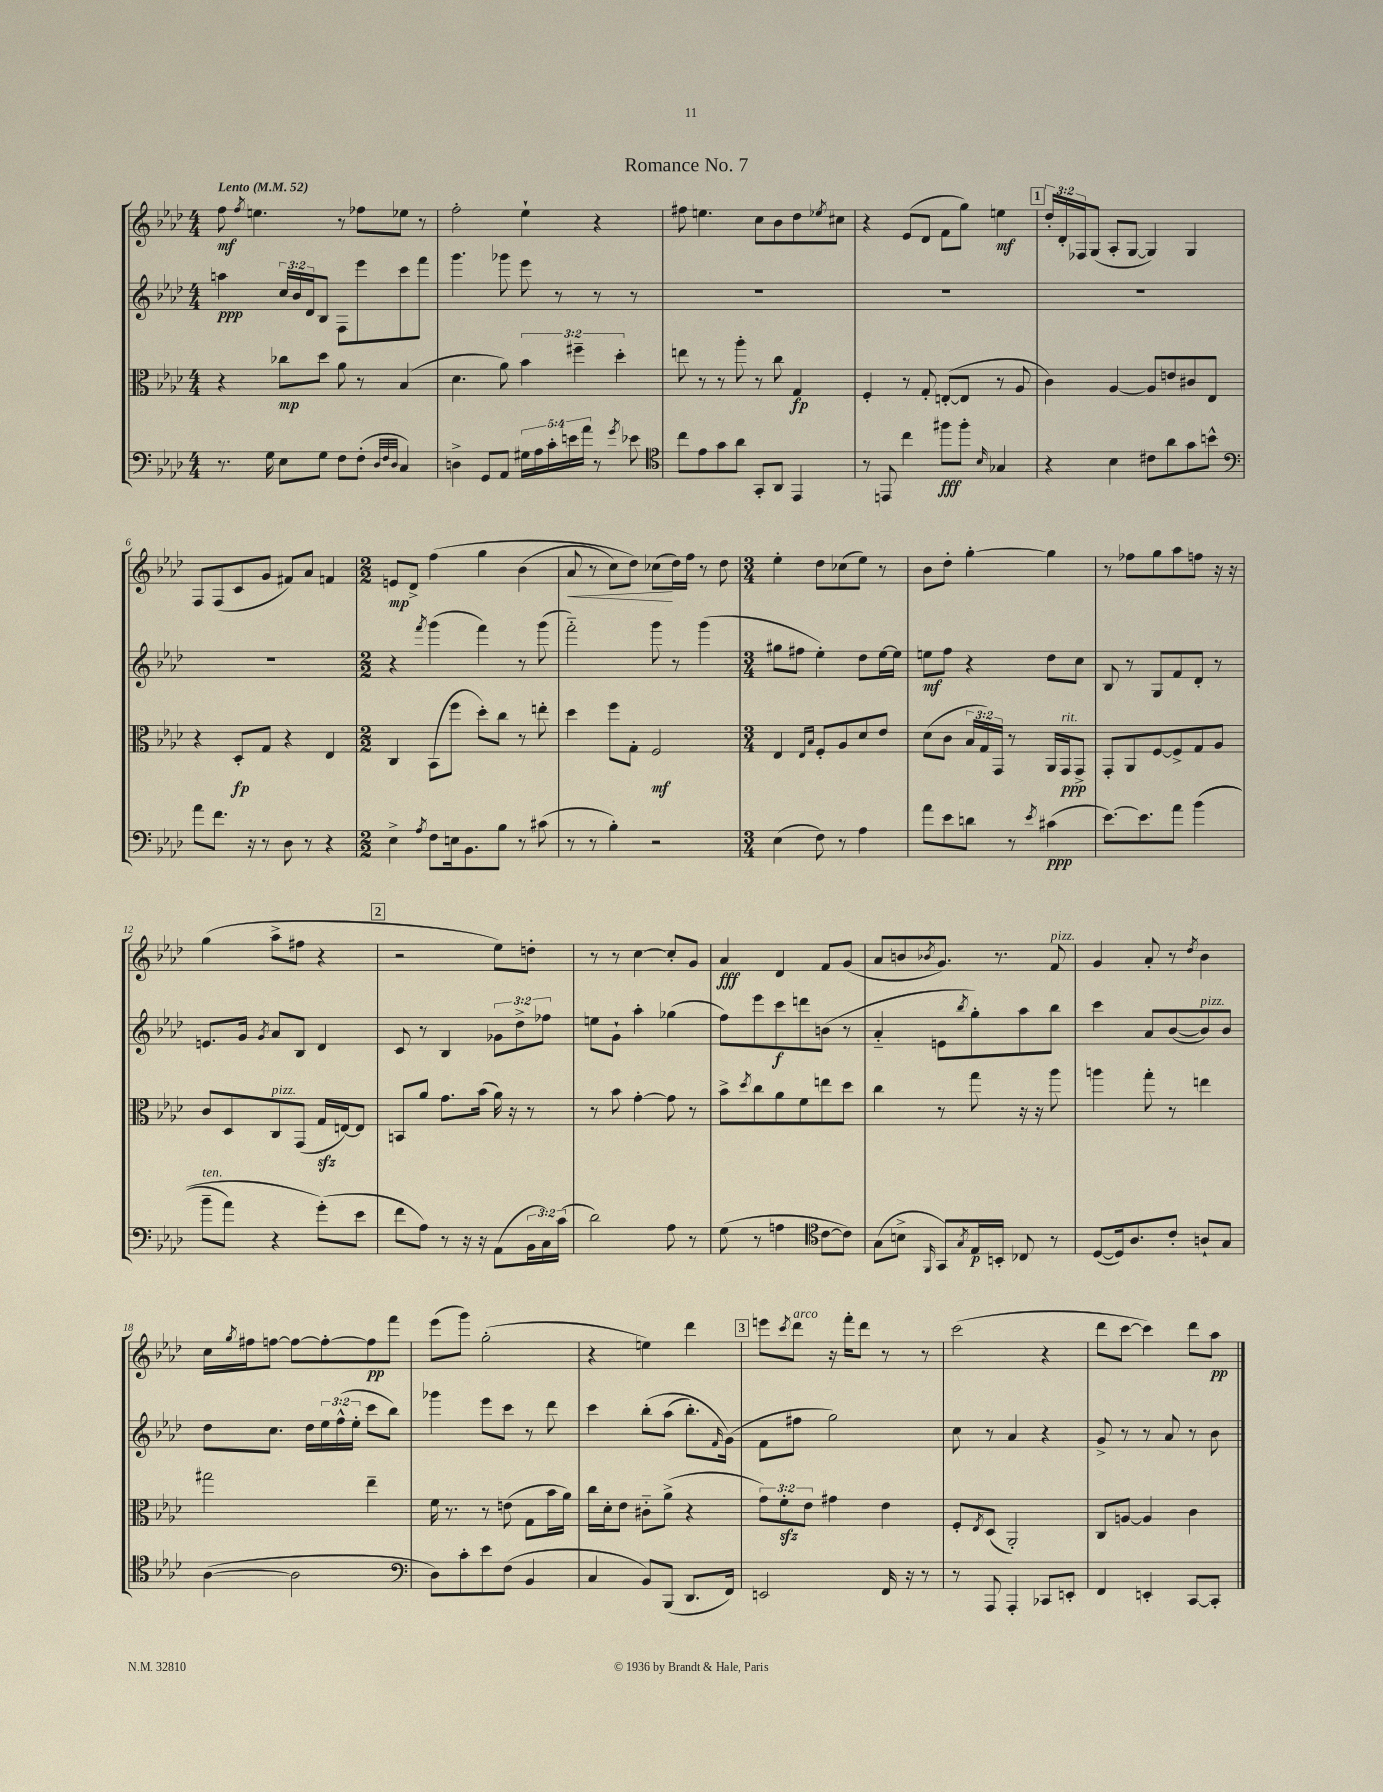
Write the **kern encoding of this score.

**kern	**dynam	**kern	**dynam	**kern	**dynam	**kern	**dynam
*part4	*part4	*part3	*part3	*part2	*part2	*part1	*part1
*staff4	*staff4	*staff3	*staff3	*staff2	*staff2	*staff1	*staff1
*clefF4	*	*clefC3	*	*clefG2	*	*clefG2	*
*k[b-e-a-d-]	*	*k[b-e-a-d-]	*	*k[b-e-a-d-]	*	*k[b-e-a-d-]	*
*M4/4	*	*M4/4	*	*M4/4	*	*M4/4	*
*MM52	*	*MM52	*	*MM52	*	*MM52	*
=1	=1	=1	=1	=1	=1	=1	=1
!	!	!	!	!	!	!LO:TX:a:B:t=Lento	!
8.r	.	4r	.	4aan\	ppp	8ff\	mf
.	.	.	.	.	.	8qff/	.
.	.	.	.	.	.	4.een\	.
16G\	.	.	.	.	.	.	.
8E-\L	.	8cc-X\L	mp	24cc/LL	.	.	.
.	.	.	.	24b-/	.	.	.
.	.	.	.	24d-/J	.	.	.
8G\J	.	8dd-\J	.	8B-/J	.	.	.
8F\L	.	8a-\	.	8F\L	.	8r	.
(8F'\J	.	8r	.	8eee-\	.	8ff-X\L	.
32qqD-/LLL	.	.	.	.	.	.	.
32qqF/	.	.	.	.	.	.	.
32qqD-/JJJ	.	.	.	.	.	.	.
4C/)	.	(4B-/	.	8ccc\	.	8ee-X\J	.
.	.	.	.	8fff\J	.	8r	.
=2	=2	=2	=2	=2	=2	=2	=2
4Dn^\	.	4.d-\	.	4.ggg\	.	2ff'\	.
8GG/L	.	.	.	.	.	.	.
8AA-/J	.	8a-\)	.	8ggg-X\	.	.	.
20G#X\LL	.	6b-\	.	8eee-\	.	4ee-`\	.
20A-\	.	.	.	.	.	.	.
20c'\	.	.	.	.	.	.	.
.	.	.	.	8r	.	.	.
20en\	.	.	.	.	.	.	.
.	.	6ff#X~\	.	.	.	.	.
20a-\JJ	.	.	.	.	.	.	.
8r	.	.	.	8r	.	4r	.
.	.	6dd-'\	.	.	.	.	.
8qg/	.	.	.	.	.	.	.
8e-X\	.	.	.	8r	.	.	.
=3	=3	=3	=3	=3	=3	=3	=3
*clefC4	*	*	*	*	*	*	*
8cc\L	.	8een\	.	1r	.	8ff#X\	.
8e-\	.	8r	.	.	.	4.een\	.
8g\	.	8r	.	.	.	.	.
8a-\J	.	8aa-'\	.	.	.	.	.
8GG'/L	.	8r	.	.	.	8cc\L	.
8AA-/J	.	8cc\	.	.	.	8b-\	.
4EE-/	.	4G/	fp	.	.	8dd-\	.
.	.	.	.	.	.	8qee-X/	.
.	.	.	.	.	.	8cc#X\J	.
=4	=4	=4	=4	=4	=4	=4	=4
8r	.	4F'/	.	1r	.	4r	.
8EEn/	.	.	.	.	.	.	.
4cc\	.	8r	.	.	.	(8e-/L	.
.	.	8G'/	.	.	.	8d-/J	.
8ff#X\L	fff	([8En'/L	.	.	.	8f\L	.
8ff#'\J	.	8E/J]	.	.	.	8gg\J)	.
16qqB-/	.	.	.	.	.	.	.
4G-X/	.	8r	.	.	.	4een\	mf
.	.	8A-/	.	.	.	.	.
!!LO:REH:place=s1:t=1
=5	=5	=5	=5	=5	=5	=5	=5
4r	.	4c\)	.	1r	.	24dd-'/LL	.
.	.	.	.	.	.	24d-'/	.
.	.	.	.	.	.	24F-X/J	.
.	.	.	.	.	.	(8G/J	.
4B-\	.	[4A-/	.	.	.	8A-'/L	.
.	.	.	.	.	.	[8G/J	.
8c#X\L	.	8A-/L]	.	.	.	4G/])	.
8a-\	.	8en/	.	.	.	.	.
8g\	.	8c#X/	.	.	.	4G/	.
8bn^^\J	.	8E-/J	.	.	.	.	.
!!LO:LB:g=z
=6	=6	=6	=6	=6	=6	=6	=6
*clefF4	*	*	*	*	*	*	*
8a-\L	.	4r	.	1r	.	8F/L	.
8.f\J	.	.	.	.	.	(8F/	.
.	.	8D-'/L	fp	.	.	8c/	.
16r	.	.	.	.	.	.	.
8r	.	8G/J	.	.	.	8g/J	.
8D-\	.	4r	.	.	.	8f#X/L)	.
8r	.	.	.	.	.	8a-/J	.
4r	.	4E-/	.	.	.	4fn/	.
=7	=7	=7	=7	=7	=7	=7	=7
*M2/2	*	*M2/2	*	*M2/2	*	*M2/2	*
4E-^\	.	4C/	.	4r	.	8en/L	mp
.	.	.	.	.	.	8d-^/J	.
8qA-/	.	.	.	8qfff/	.	.	.
8F\L	.	(8BB-\L	.	(4ggg\	.	(4ff\	.
16En\k	.	8ff\J	.	.	.	.	.
8.BB-\	.	.	.	.	.	.	.
.	.	8dd-'\L)	.	4fff\)	.	4gg\	.
8B-\J	.	8cc\J	.	.	.	.	.
8r	.	8r	.	8r	.	(4b-\	.
(8c#X\	.	8een'\	.	(8ggg\	.	.	.
=8	=8	=8	=8	=8	=8	=8	=8
!	!	!	!	!	!	!	!LO:HP:b
8r	.	4dd-\	.	2fff\)	.	8a-/	<
8r	.	.	.	.	.	8r	.
4B-'\)	.	8ff\L	.	.	.	8cc\L)	.
.	.	8G'\J	.	.	.	8dd-\J)	.
2r	.	2F/	mf	8ggg\	.	(8cc-X\L	.
.	.	.	.	8r	.	16dd-\L)	[
.	.	.	.	.	.	16ff\JJ	.
.	.	.	.	(4ggg\	.	8r	.
.	.	.	.	.	.	8dd-\	.
=9	=9	=9	=9	=9	=9	=9	=9
*M3/4	*	*M3/4	*	*M3/4	*	*M3/4	*
(4E-\	.	4E-/	.	8gg#X\L	.	4ee-'\	.
.	.	.	.	8ff#X\J	.	.	.
.	.	16qqE-/LL	.	.	.	.	.
.	.	16qqB-/JJ	.	.	.	.	.
8F\)	.	8F'/L	.	4ee-'\)	.	8dd-\L	.
8r	.	8A-/	.	.	.	(8cc-X\	.
4A-\	.	8d-/	.	8dd-\L	.	8ee-\J)	.
.	.	8e-/J	.	[16ee-\L	.	8r	.
.	.	.	.	16ee-\JJ]	.	.	.
=10	=10	=10	=10	=10	=10	=10	=10
8a-\L	.	(8d-\L	.	8een\L	mf	8b-\L	.
8e-\	.	8c\J	.	8ff\J	.	8dd-'\J	.
8dn\J	.	24B-/LL	.	4r	.	[4gg'\	.
.	.	24G/)	.	.	.	.	.
.	.	24GG/JJ	.	.	.	.	.
8r	.	8r	.	.	.	.	.
8qe-/	.	.	.	.	.	.	.
(4c#X\	ppp	16AA-/LL	.	8dd-\L	.	4gg\]	.
!	!	!LO:TX:a:i:t=rit.	!	!	!	!	!
.	.	16GG/J	ppp	.	.	.	.
.	.	8GG^/J	.	8cc\J	.	.	.
=11	=11	=11	=11	=11	=11	=11	=11
[8.e-\L)	.	8GG'/L	.	8B-/	.	8r	.
.	.	8AA-/	.	8r	.	8ff-X\L	.
8.e-\]	.	.	.	.	.	.	.
.	.	[8F/	.	8G/L	.	8gg\	.
8a-\J	.	8F^/]	.	8f/	.	8aa-\	.
((4b-\	.	8G/	.	8d-'/J	.	8ffn\J	.
.	.	8A-/J	.	8r	.	16r	.
.	.	.	.	.	.	16r	.
!!LO:LB:g=z
=12	=12	=12	=12	=12	=12	=12	=12
!LO:TX:a:i:t=ten.	!	!	!	!	!	!	!
8b-~\L	.	8c/L	.	8.en/L	.	(4gg\	.
8a-\J)	.	8D-/	.	.	.	.	.
.	.	.	.	16g/Jk	.	.	.
.	.	.	.	8qg/	.	.	.
!	!	!LO:TX:a:i:t=pizz.	!	!	!	!	!
4r	.	8C/	.	8a-/L	.	8aa-^\L	.
.	.	(8GG/J	.	8B-/J	.	8ff#X\J	.
(8g'\L)	.	16Gzz/LL	.	4d-/	.	4r	.
.	.	[16En/J)	.	.	.	.	.
8e-\J	.	8E/J]	.	.	.	.	.
!!LO:REH:place=s1:t=2
=13	=13	=13	=13	=13	=13	=13	=13
8f\L	.	8BBn/L	.	8c/	.	2r	.
8A-\J)	.	8a-/J	.	8r	.	.	.
8r	.	8.g\L	.	4B-/	.	.	.
16r	.	.	.	.	.	.	.
16r	.	(16b-\Jk	.	.	.	.	.
(8AA-\L	.	16a-\)	.	12g-X\L	.	8ee-\L)	.
.	.	16r	.	.	.	.	.
.	.	.	.	12dd-^\	.	.	.
24BB-\L	.	8r	.	.	.	8ddn'\J	.
24C\)	.	.	.	12ff-X\J	.	.	.
(24c\JJ	.	.	.	.	.	.	.
=14	=14	=14	=14	=14	=14	=14	=14
2d-\)	.	8r	.	8een\L	.	8r	.
.	.	8b-\	.	8g`\J	.	8r	.
.	.	[4g'\	.	4aa-'\	.	[4cc\	.
8A-\	.	8g\]	.	(4gg-X\	.	8cc'/L]	.
8r	.	8r	.	.	.	8g/J	.
=15	=15	=15	=15	=15	=15	=15	=15
(8G\	.	8b-^\L	.	8ff\L)	.	4a-/	fff
.	.	8qdd-/	.	.	.	.	.
8r	.	8cc\	.	8eee-\	.	.	.
4An\	.	8a-\	.	8ccc\	f	4d-/	.
.	.	8f\	.	8dddn\	.	.	.
*clefC4	*	*	*	*	*	*	*
[8c\L	.	8een\	.	(8bn\J	.	8f/L	.
8c\J])	.	8dd-\J	.	8r	.	(8g/J	.
=16	=16	=16	=16	=16	=16	=16	=16
(8G\L	.	4cc\	.	4a-/	.	8a-/L	.
8Bn^\J	.	.	.	.	.	8bn/	.
16qqFF/	.	.	.	.	.	8qb-X/	.
8GG/L)	.	8r	.	8en\L	.	8.g/J)	.
8qG/	.	.	.	8qbb-/	.	.	.
16E-/L	p	8gg\	.	8gg'\)	.	.	.
16BBn'/JJ	.	.	.	.	.	8.r	.
8C-X/	.	16r	.	8aa-\	.	.	.
.	.	16r	.	.	.	.	.
!	!	!	!	!	!	!LO:TX:a:i:t=pizz.	!
8r	.	8aa-\	.	8bb-\J	.	8f/	.
=17	=17	=17	=17	=17	=17	=17	=17
([8D-/L	.	4aan\	.	4ccc\	.	4g/	.
16D-/k])	.	.	.	.	.	.	.
8.A-/	.	.	.	.	.	.	.
.	.	8gg'\	.	8a-/L	.	8a-'/	.
8c'/J	.	8r	.	([8b-/	.	8r	.
.	.	.	.	.	.	8qdd-/	.
!	!	!	!	!LO:TX:a:i:t=pizz.	!	!	!
8An`/L	.	4een\	.	8b-/])	.	4b-\	.
8G/J	.	.	.	8b-/J	.	.	.
!!LO:LB:g=z
=18	=18	=18	=18	=18	=18	=18	=18
([4A-\	.	2gg#X\	.	8dd-\L	.	16cc\LL	.
.	.	.	.	.	.	8qgg/	.
.	.	.	.	.	.	16ff#X\J	.
.	.	.	.	8.cc\J	.	[8ffn\J	.
2A-\]	.	.	.	.	.	8ff\L_	.
.	.	.	.	16dd-\LL	.	.	.
.	.	.	.	24ee-\	.	8ff'\_	.
.	.	.	.	(24ff^^\	.	.	.
.	.	.	.	24ee-'\JJ	.	.	.
.	.	4ee-~\	.	8ccc\L	.	8ff\]	pp
.	.	.	.	8bb-\J)	.	8fff\J	.
=19	=19	=19	=19	=19	=19	=19	=19
*clefF4	*	*	*	*	*	*	*
8D-\L)	.	16f\	.	4ggg-X\	.	(8eee-\L	.
.	.	8.r	.	.	.	.	.
8c'\	.	.	.	.	.	8ggg\J)	.
8e-\	.	8r	.	8eee-\L	.	(2gg'\	.
(8F\J	.	(8en\	.	8ccc\J	.	.	.
4BB-/	.	8G\L	.	8r	.	.	.
.	.	16b-\L	.	8ddd-\	.	.	.
.	.	16a-\JJ)	.	.	.	.	.
=20	=20	=20	=20	=20	=20	=20	=20
4C/	.	16cc\LL	.	4ccc\	.	4r	.
.	.	16d-'\J	.	.	.	.	.
.	.	8e-\J	.	.	.	.	.
8BB-/L)	.	8c#X\L	.	(8bb-'\L	.	4een\)	.
(8BBB-/J	.	(8a-^\J	.	(8aa-\J	.	.	.
8.DD-/L	.	4r	.	8.bb-'\L)	.	4ddd-\	.
.	.	.	.	16qqf/	.	.	.
16FF/Jk)	.	.	.	(16g\Jk)	.	.	.
!!LO:REH:place=s1:t=3
=21	=21	=21	=21	=21	=21	=21	=21
2EEn/	.	12g\L)	.	8f\L	.	8eeen\L	.
.	.	12fzz'\	.	.	.	.	.
.	.	.	.	.	.	8qccc/	.
!	!	!	!	!	!	!LO:TX:a:i:t=arco	!
.	.	.	.	8ff#X\J	.	8ddd-\J	.
.	.	12e-\J	.	.	.	.	.
.	.	4g#X\	.	2gg\)	.	16r	.
.	.	.	.	.	.	16fff'\KL	.
.	.	.	.	.	.	8ddd-\J	.
16FF/	.	4e-\	.	.	.	8r	.
16r	.	.	.	.	.	.	.
8r	.	.	.	.	.	8r	.
=22	=22	=22	=22	=22	=22	=22	=22
8r	.	8F'/L	.	8cc\	.	(2ccc\	.
.	.	8qE-/	.	.	.	.	.
8AAA-/	.	(8D-/J	.	8r	.	.	.
4AAA-'/	.	2AA-'/)	.	4a-/	.	.	.
8CC-X/L	.	.	.	4r	.	4r	.
8EEn'/J	.	.	.	.	.	.	.
=23	=23	=23	=23	=23	=23	=23	=23
4FF/	.	8C/L	.	8g^/	.	8ddd-\L	.
.	.	[8An/J	.	8r	.	[8ccc\J	.
4EEn'/	.	4A/]	.	8r	.	4ccc\])	.
.	.	.	.	8a-/	.	.	.
[8CC/L	.	4c\	.	8r	.	8ddd-\L	.
8CC'/J]	.	.	.	8b-\	.	8aa-\J	pp
==	==	==	==	==	==	==	==
*-	*-	*-	*-	*-	*-	*-	*-
